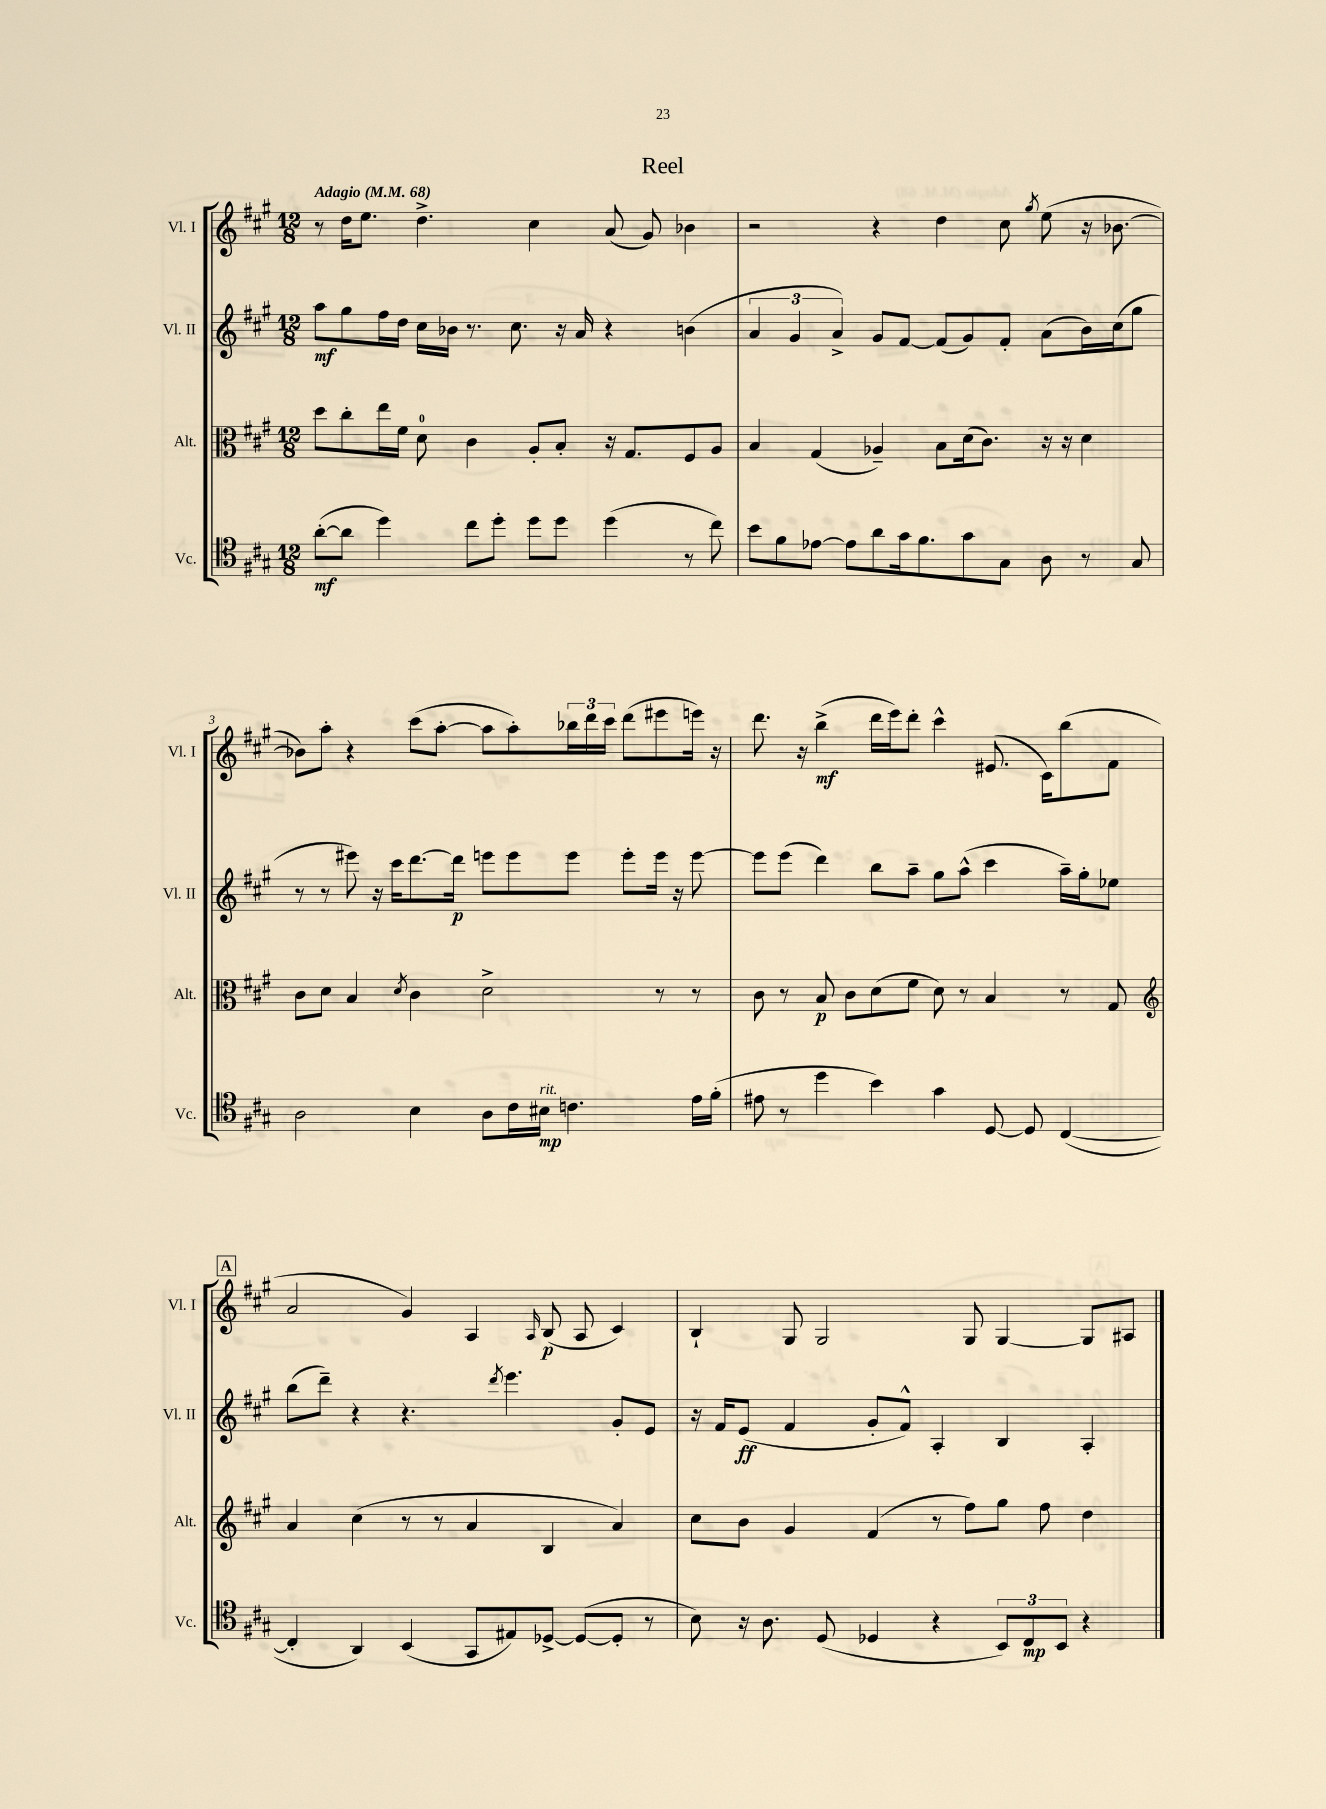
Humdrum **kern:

**kern	**dynam	**kern	**dynam	**kern	**dynam	**kern	**dynam
*part4	*part4	*part3	*part3	*part2	*part2	*part1	*part1
*staff4	*staff4	*staff3	*staff3	*staff2	*staff2	*staff1	*staff1
*I"Vc.	*	*I"Alt.	*	*I"Vl. II	*	*I"Vl. I	*
*I'Vc.	*	*I'Alt.	*	*I'Vl. II	*	*I'Vl. I	*
*clefC4	*	*clefC3	*	*clefG2	*	*clefG2	*
*k[f#c#g#]	*	*k[f#c#g#]	*	*k[f#c#g#]	*	*k[f#c#g#]	*
*M12/8	*	*M12/8	*	*M12/8	*	*M12/8	*
*MM68	*	*MM68	*	*MM68	*	*MM68	*
=1	=1	=1	=1	=1	=1	=1	=1
!	!	!	!	!	!	!LO:TX:a:B:t=Adagio	!
([8a'\L	mf	8dd\L	.	8aa\L	mf	8r	.
8a\J]	.	8cc#'\	.	8gg#\	.	16dd\KL	.
.	.	.	.	.	.	8.ee\J	.
4dd\)	.	16ee\L	.	16ff#\L	.	.	.
.	.	16f#\JJ	.	16dd\JJ	.	.	.
.	.	8d\	.	16cc#\LL	.	4.dd^\	.
.	.	.	.	16b-X\JJ	.	.	.
8cc#\L	.	4c#\	.	8.r	.	.	.
8dd'\J	.	.	.	.	.	.	.
.	.	.	.	8.cc#\	.	.	.
8dd\L	.	8A'/L	.	.	.	4cc#\	.
8dd\J	.	8B'/J	.	16r	.	.	.
.	.	.	.	16a/	.	.	.
(4dd\	.	16r	.	4r	.	(8a/	.
.	.	8.G#/L	.	.	.	.	.
.	.	.	.	.	.	8g#/)	.
8r	.	8F#/	.	(4bn\	.	4b-X\	.
8cc#\)	.	8A/J	.	.	.	.	.
=2	=2	=2	=2	=2	=2	=2	=2
8b\L	.	4B/	.	6a/	.	2r	.
8f#\	.	.	.	.	.	.	.
.	.	.	.	6g#/	.	.	.
[8e-X\J	.	(4G#/	.	.	.	.	.
.	.	.	.	6a^/)	.	.	.
8e-\L]	.	.	.	.	.	.	.
8a\	.	4A-X~/)	.	8g#/L	.	4r	.
16g#\k	.	.	.	[8f#/J	.	.	.
8.f#\	.	.	.	.	.	.	.
.	.	8B\L	.	(8f#/L]	.	4dd\	.
8g#\	.	(16d\k	.	8g#/)	.	.	.
.	.	8.c#\J)	.	.	.	.	.
8G#\J	.	.	.	8f#'/J	.	8cc#\	.
.	.	.	.	.	.	8qgg#/	.
8A\	.	16r	.	(8a\L	.	(8ee\	.
.	.	16r	.	.	.	.	.
8r	.	4d\	.	16b\L)	.	16r	.
.	.	.	.	(16cc#\J	.	[8.b-X\	.
8G#/	.	.	.	8gg#\J	.	.	.
!!LO:LB:g=z
=3	=3	=3	=3	=3	=3	=3	=3
2A\	.	8c#\L	.	8r	.	8b-X\L])	.
.	.	8d\J	.	8r	.	8aa'\J	.
.	.	4B/	.	8eee#X\)	.	4r	.
.	.	.	.	16r	.	.	.
.	.	.	.	16ccc#\KL	.	.	.
.	.	8qd/	.	.	.	.	.
4B\	.	4c#\	.	[8.ddd\	.	(8ccc#\L	.
.	.	.	.	.	.	[8aa'\J	.
.	.	.	.	16ddd\Jk]	p	.	.
8A\L	.	2d^\	.	8eeen\L	.	8aa\L]	.
16c#\L	.	.	.	8eee\	.	8aa'\)	.
!LO:TX:a:i:t=rit.	!	!	!	!	!	!	!
16B#X\JJ	mp	.	.	.	.	.	.
4.cn\	.	.	.	8eee\J	.	24bb-X\L	.
.	.	.	.	.	.	24ddd\	.
.	.	.	.	.	.	24ccc#\JJ	.
.	.	.	.	8eee'\L	.	(8ddd\L	.
.	.	8r	.	16eee\Jk	.	8eee#X\	.
.	.	.	.	16r	.	.	.
16e\LL	.	8r	.	[8eee\	.	16eeen\Jk)	.
(16f#'\JJ	.	.	.	.	.	16r	.
=4	=4	=4	=4	=4	=4	=4	=4
8e#X\	.	8c#\	.	8eee\L]	.	8.ddd\	.
8r	.	8r	.	(8eee\J	.	.	.
.	.	.	.	.	.	16r	.
4dd\	.	8B/	p	4ddd\)	.	(4bb^\	mf
.	.	8c#\L	.	.	.	.	.
4b\)	.	(8d\	.	8bb\L	.	16ddd\LL	.
.	.	.	.	.	.	16eee\J)	.
.	.	8f#\J	.	8aa~\J	.	8ddd'\J	.
4g#\	.	8d\)	.	8gg#\L	.	4ccc#^^\	.
.	.	8r	.	(8aa^^\J	.	.	.
[8D/	.	4B/	.	4ccc#\	.	(8.e#X/	.
8D/]	.	.	.	.	.	.	.
.	.	.	.	.	.	16c#\KL)	.
([4C#/	.	8r	.	16aa~\LL)	.	(8bb\	.
.	.	.	.	16gg#'\J	.	.	.
.	.	8G#/	.	8ee-X\J	.	8f#\J	.
!!LO:LB:g=z
!!LO:REH:place=s1:t=A
=5	=5	=5	=5	=5	=5	=5	=5
*	*	*clefG2	*	*	*	*	*
4C#'/]	.	4a/	.	(8bb\L	.	2a/	.
.	.	.	.	8ddd~\J)	.	.	.
4AA/)	.	(4cc#\	.	4r	.	.	.
(4BB/	.	8r	.	4.r	.	4g#/)	.
.	.	8r	.	.	.	.	.
8GG#/L	.	4a/	.	.	.	4A/	.
.	.	.	.	8qddd/	.	.	.
8E#X/)	.	.	.	4.eee\	.	.	.
.	.	.	.	.	.	16qqA/	.
[8D-X^/J	.	4B/	.	.	.	(8B/	p
(8D-/L_	.	.	.	.	.	8A/	.
8D-'/J]	.	4a/)	.	8g#'/L	.	4c#/)	.
8r	.	.	.	8e/J	.	.	.
=6	=6	=6	=6	=6	=6	=6	=6
8B\)	.	8cc#\L	.	16r	.	4B`/	.
.	.	.	.	16f#/KL	.	.	.
16r	.	8b\J	.	(8e/J	ff	.	.
8.A\	.	.	.	.	.	.	.
.	.	4g#/	.	4f#/	.	8G#/	.
(8D/	.	.	.	.	.	2G#/	.
4D-X/	.	(4f#/	.	8g#'/L	.	.	.
.	.	.	.	8f#^^/J)	.	.	.
4r	.	8r	.	4A'/	.	.	.
.	.	8ff#\L)	.	.	.	8G#/	.
12BB/L)	.	8gg#\J	.	4B/	.	[4G#/	.
12C#/	mp	.	.	.	.	.	.
.	.	8ff#\	.	.	.	.	.
12BB/J	.	.	.	.	.	.	.
4r	.	4dd\	.	4A'/	.	8G#/L]	.
.	.	.	.	.	.	8A#X/J	.
==	==	==	==	==	==	==	==
*-	*-	*-	*-	*-	*-	*-	*-
